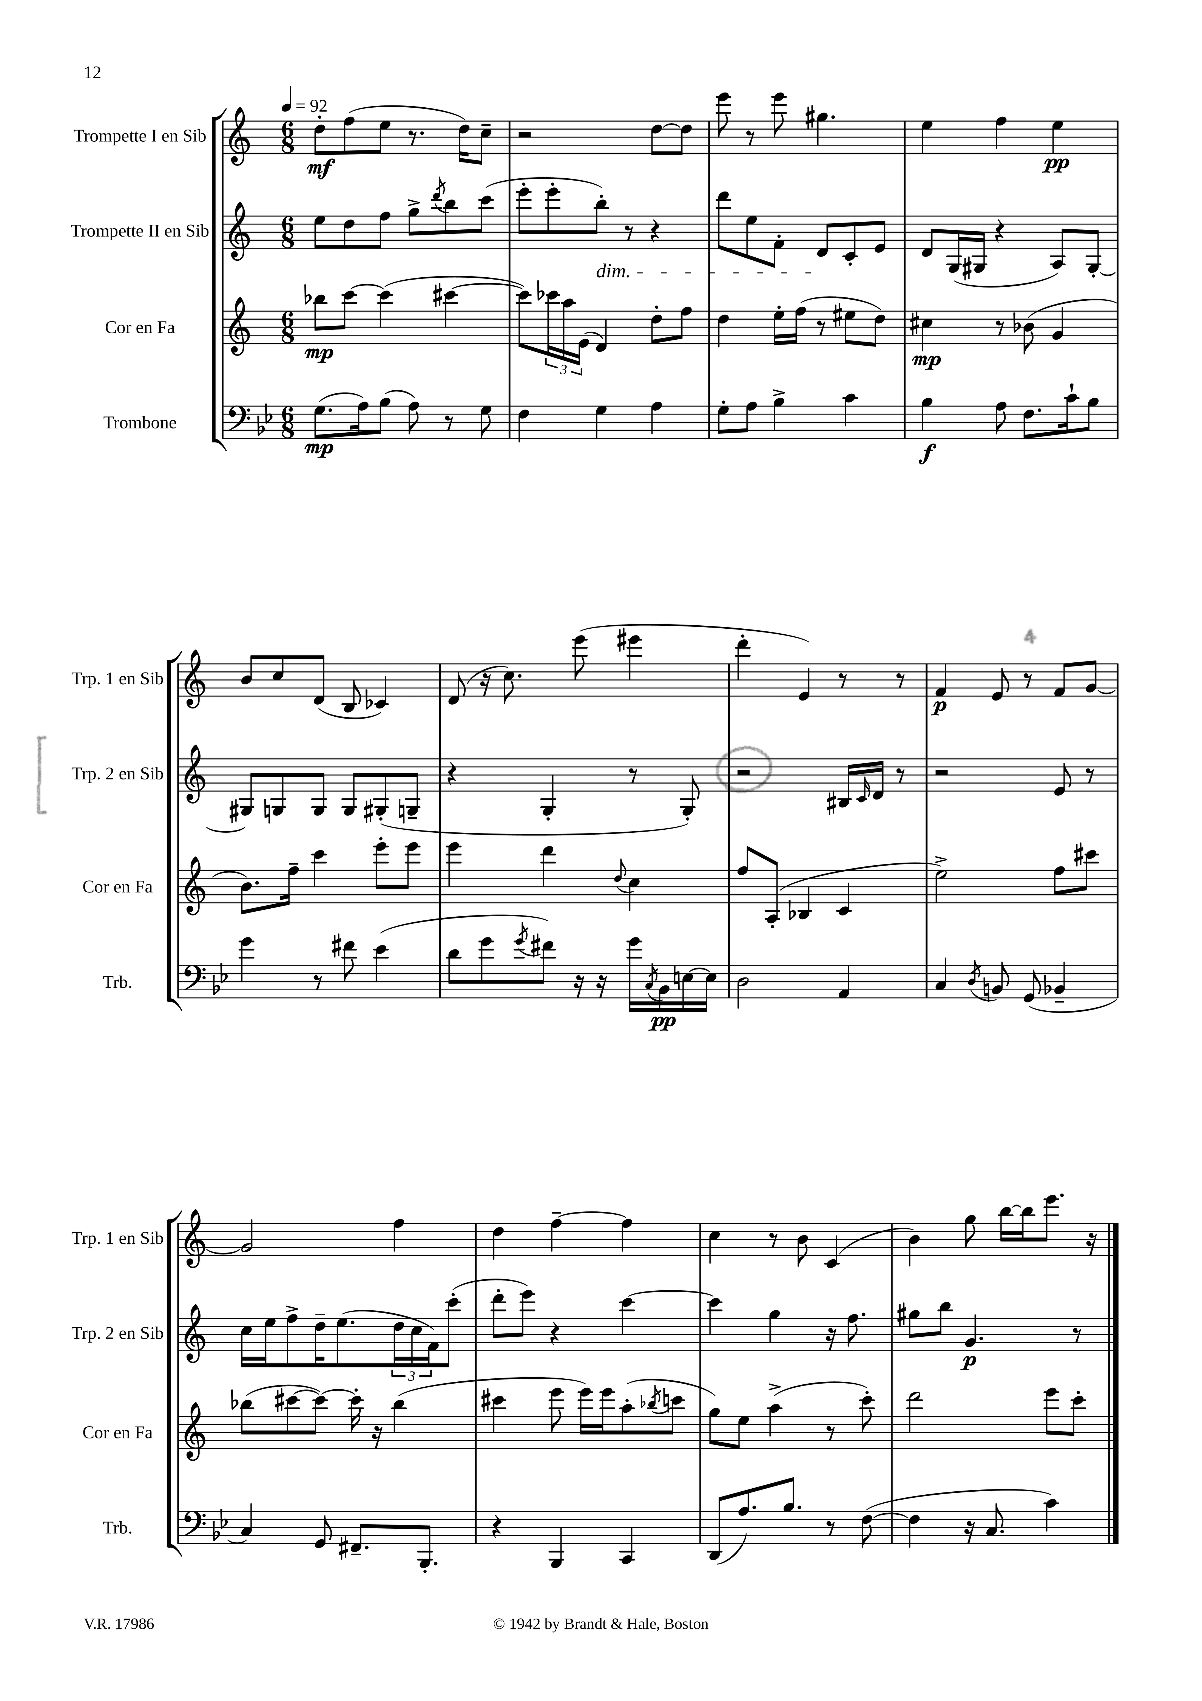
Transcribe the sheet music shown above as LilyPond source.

<<
\new StaffGroup <<
\new Staff = "s0" \with { instrumentName = "Trompette I en Sib" shortInstrumentName = "Trp. 1 en Sib" } {
    \clef treble \key c \major \numericTimeSignature \time 6/8 \tempo 4 = 92
    d''8-.\mf f''8( e''8 r8. d''16) c''8-- |
    r2 d''8~ d''8 |
    e'''8 r8 e'''8 gis''4. |
    e''4 f''4 e''4\pp |
    b'8 c''8 d'8( b8 ces'4) |
    d'8( r16 c''8.) e'''8( eis'''4 |
    d'''4-. e'4) r8 r8 |
    f'4\p e'8 r8 f'8 g'8~ |
    g'2 f''4 |
    d''4 f''4~-- f''4 |
    c''4 r8 b'8 c'4( |
    b'4) g''8 b''16~ b''16 e'''8. r16 \bar "|." |
}
\new Staff = "s1" \with { instrumentName = "Trompette II en Sib" shortInstrumentName = "Trp. 2 en Sib" } {
    \clef treble \key c \major \numericTimeSignature \time 6/8
    e''8 d''8 f''8 g''8-> \acciaccatura { d'''8 } b''8 c'''8( |
    e'''8-. e'''8-. b''8-.\dim) r8 r4 |
    d'''8 e''8 f'8-. d'8\! c'8-. e'8 |
    d'8 g16( gis16 r4 a8) gis8~-. |
    gis8 g8 g8 g8 gis8-.( g8-- |
    r4 g4-. r8 g8-.) |
    r2 bis16 \grace { c'16 } d'16 r8 |
    r2 e'8 r8 |
    c''16 e''16 f''8-> d''16-- e''8.( \tuplet 3/2 { d''16 c''16 f'16) } c'''8-.( |
    d'''8-. e'''8) r4 c'''4~ |
    c'''4 g''4 r16 f''8. |
    gis''8 b''8 g'4.\p r8 \bar "|." |
}
\new Staff = "s2" \with { instrumentName = "Cor en Fa" shortInstrumentName = "Cor en Fa" } {
    \clef treble \key c \major \numericTimeSignature \time 6/8
    bes''8\mp c'''8~ c'''4( cis'''4~ |
    cis'''8) \tuplet 3/2 { ces'''16 a''16 e'16( } d'4) d''8-. f''8 |
    d''4 e''16-. f''16( r8 eis''8 d''8) |
    cis''4\mp r8 bes'8( g'4 |
    b'8.) f''16-- c'''4 e'''8-. e'''8 |
    e'''4 d'''4 \appoggiatura { d''8 } c''4 |
    f''8 a8-.( bes4 c'4 |
    e''2->) f''8 cis'''8 |
    bes''8( cis'''8~ cis'''8~) cis'''16-. r16 bes''4( |
    cis'''4 e'''8 e'''16) e'''16 a''8-.( \acciaccatura { bes''8 } c'''8 |
    g''8) e''8 a''4->( r8 c'''8-.) |
    d'''2 e'''8 c'''8-. \bar "|." |
}
\new Staff = "s3" \with { instrumentName = "Trombone" shortInstrumentName = "Trb." } {
    \clef bass \key bes \major \numericTimeSignature \time 6/8
    g8.\mp( a16) bes8( a8) r8 g8 |
    f4 g4 a4 |
    g8-. a8 bes4-> c'4 |
    bes4\f a8 f8. c'16-! bes8 |
    g'4 r8 fis'8 ees'4( |
    d'8 g'8 \acciaccatura { g'8 } fis'8) r16 r16 g'16 \acciaccatura { c8 } bes,16\pp e16~ e16 |
    d2 a,4 |
    c4 \acciaccatura { d8 } b,8 g,8( bes,4-- |
    c4) g,8 fis,8.-- bes,,8.-. |
    r4 bes,,4 c,4 |
    d,8( a8.) bes8. r8 f8~( |
    f4 r16 c8. c'4) \bar "|." |
}
>>
>>
\layout { \context { \Score \remove "Bar_number_engraver" } }
